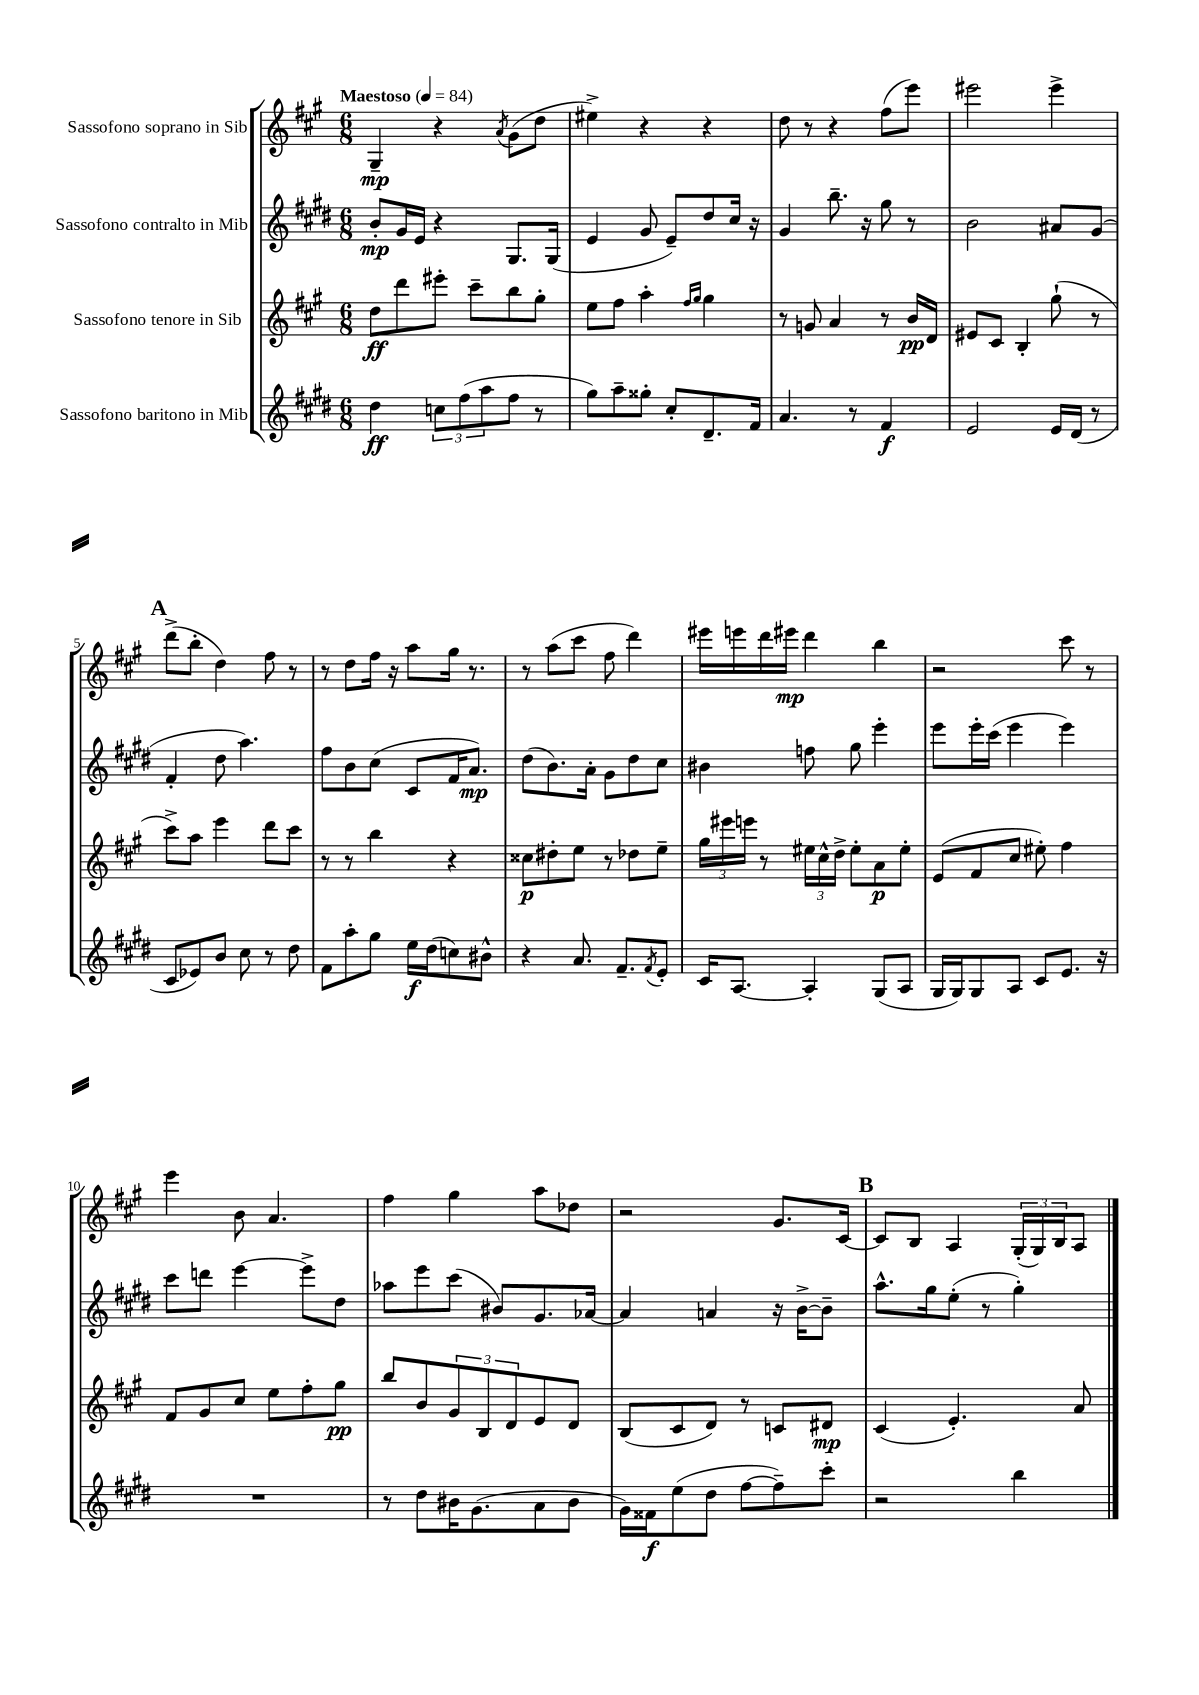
<<
\new StaffGroup <<
\new Staff = "s0" \with { instrumentName = "Sassofono soprano in Sib" } {
    \clef treble \key a \major \numericTimeSignature \time 6/8 \tempo "Maestoso" 4 = 84
    gis4--\mp r4 \acciaccatura { a'8 } gis'8( d''8 |
    eis''4->) r4 r4 |
    d''8 r8 r4 fis''8( e'''8) |
    eis'''2 eis'''4-> |
    \mark \markup { \bold "A" } d'''8->( b''8-. d''4) fis''8 r8 |
    r8 d''8 fis''16 r16 a''8 gis''16 r8. |
    r8 a''8( cis'''8 fis''8 d'''4) |
    eis'''16 e'''16 d'''16 eis'''16\mp d'''4 b''4 |
    r2 cis'''8 r8 |
    e'''4 b'8 a'4. |
    fis''4 gis''4 a''8 des''8 |
    r2 gis'8. cis'16~ |
    \mark \markup { \bold "B" } cis'8 b8 a4 \tuplet 3/2 { gis16-.( gis16) b16 } a8 \bar "|." |
}
\new Staff = "s1" \with { instrumentName = "Sassofono contralto in Mib" } {
    \clef treble \key e \major \numericTimeSignature \time 6/8
    b'8-.\mp gis'16 e'16 r4 gis8. gis16( |
    e'4 gis'8 e'8--) dis''8 cis''16 r16 |
    gis'4 b''8.-- r16 gis''8 r8 |
    b'2 ais'8 gis'8( |
    \mark \markup { \bold "A" } fis'4-. dis''8 a''4.) |
    fis''8 b'8 cis''8( cis'8 fis'16 a'8.\mp) |
    dis''8( b'8.) a'16-. gis'8 dis''8 cis''8 |
    bis'4 f''8 gis''8 e'''4-. |
    e'''8 e'''16-. cis'''16( e'''4 e'''4) |
    cis'''8 d'''8 e'''4~ e'''8-> dis''8 |
    aes''8 e'''8 cis'''8( bis'8) gis'8. aes'16~ |
    aes'4 a'4 r16 b'16~-> b'8-- |
    \mark \markup { \bold "B" } a''8.-^ gis''16 e''8-.( r8 gis''4-.) \bar "|." |
}
\new Staff = "s2" \with { instrumentName = "Sassofono tenore in Sib" } {
    \clef treble \key a \major \numericTimeSignature \time 6/8
    d''8\ff d'''8 eis'''8-. cis'''8-- b''8 gis''8-. |
    e''8 fis''8 a''4-. \grace { fis''16 gis''16 } gis''4 |
    r8 g'8 a'4 r8 b'16\pp d'16 |
    eis'8 cis'8 b4-. gis''8-!( r8 |
    \mark \markup { \bold "A" } cis'''8->) a''8 e'''4 d'''8 cis'''8 |
    r8 r8 b''4 r4 |
    cisis''8\p dis''8-. e''8 r8 des''8 e''8-- |
    \tuplet 3/2 { gis''16 eis'''16 e'''16 } r8 \tuplet 3/2 { eis''16 cis''16-^ d''16-> } eis''8-. a'8\p eis''8-. |
    e'8( fis'8 cis''8 eis''8-.) fis''4 |
    fis'8 gis'8 cis''8 e''8 fis''8-. gis''8\pp |
    b''8 b'8 \tuplet 3/2 { gis'8 b8 d'8 } e'8 d'8 |
    b8( cis'8 d'8) r8 c'8 dis'8\mp |
    \mark \markup { \bold "B" } cis'4( e'4.-.) a'8 \bar "|." |
}
\new Staff = "s3" \with { instrumentName = "Sassofono baritono in Mib" } {
    \clef treble \key e \major \numericTimeSignature \time 6/8
    dis''4\ff \tuplet 3/2 { c''8 fis''8( a''8 } fis''8 r8 |
    gis''8) a''8-- gisis''8-. cis''8-. dis'8.-- fis'16 |
    a'4. r8 fis'4\f |
    e'2 e'16 dis'16( r8 |
    \mark \markup { \bold "A" } cis'8 ees'8) b'8 cis''8 r8 dis''8 |
    fis'8 a''8-. gis''8 e''16\f dis''16( c''8) bis'8-^ |
    r4 a'8. fis'8.-- \acciaccatura { fis'8 } e'8-. |
    cis'16 a8.~ a4-. gis8( a8 |
    gis16 gis16) gis8 a8 cis'8 e'8. r16 |
    R2. |
    r8 dis''8 bis'16 gis'8.( a'8 bis'8 |
    gis'16) fisis'16\f e''8( dis''8 fis''8~ fis''8--) cis'''8-. |
    \mark \markup { \bold "B" } r2 b''4 \bar "|." |
}
>>
>>
